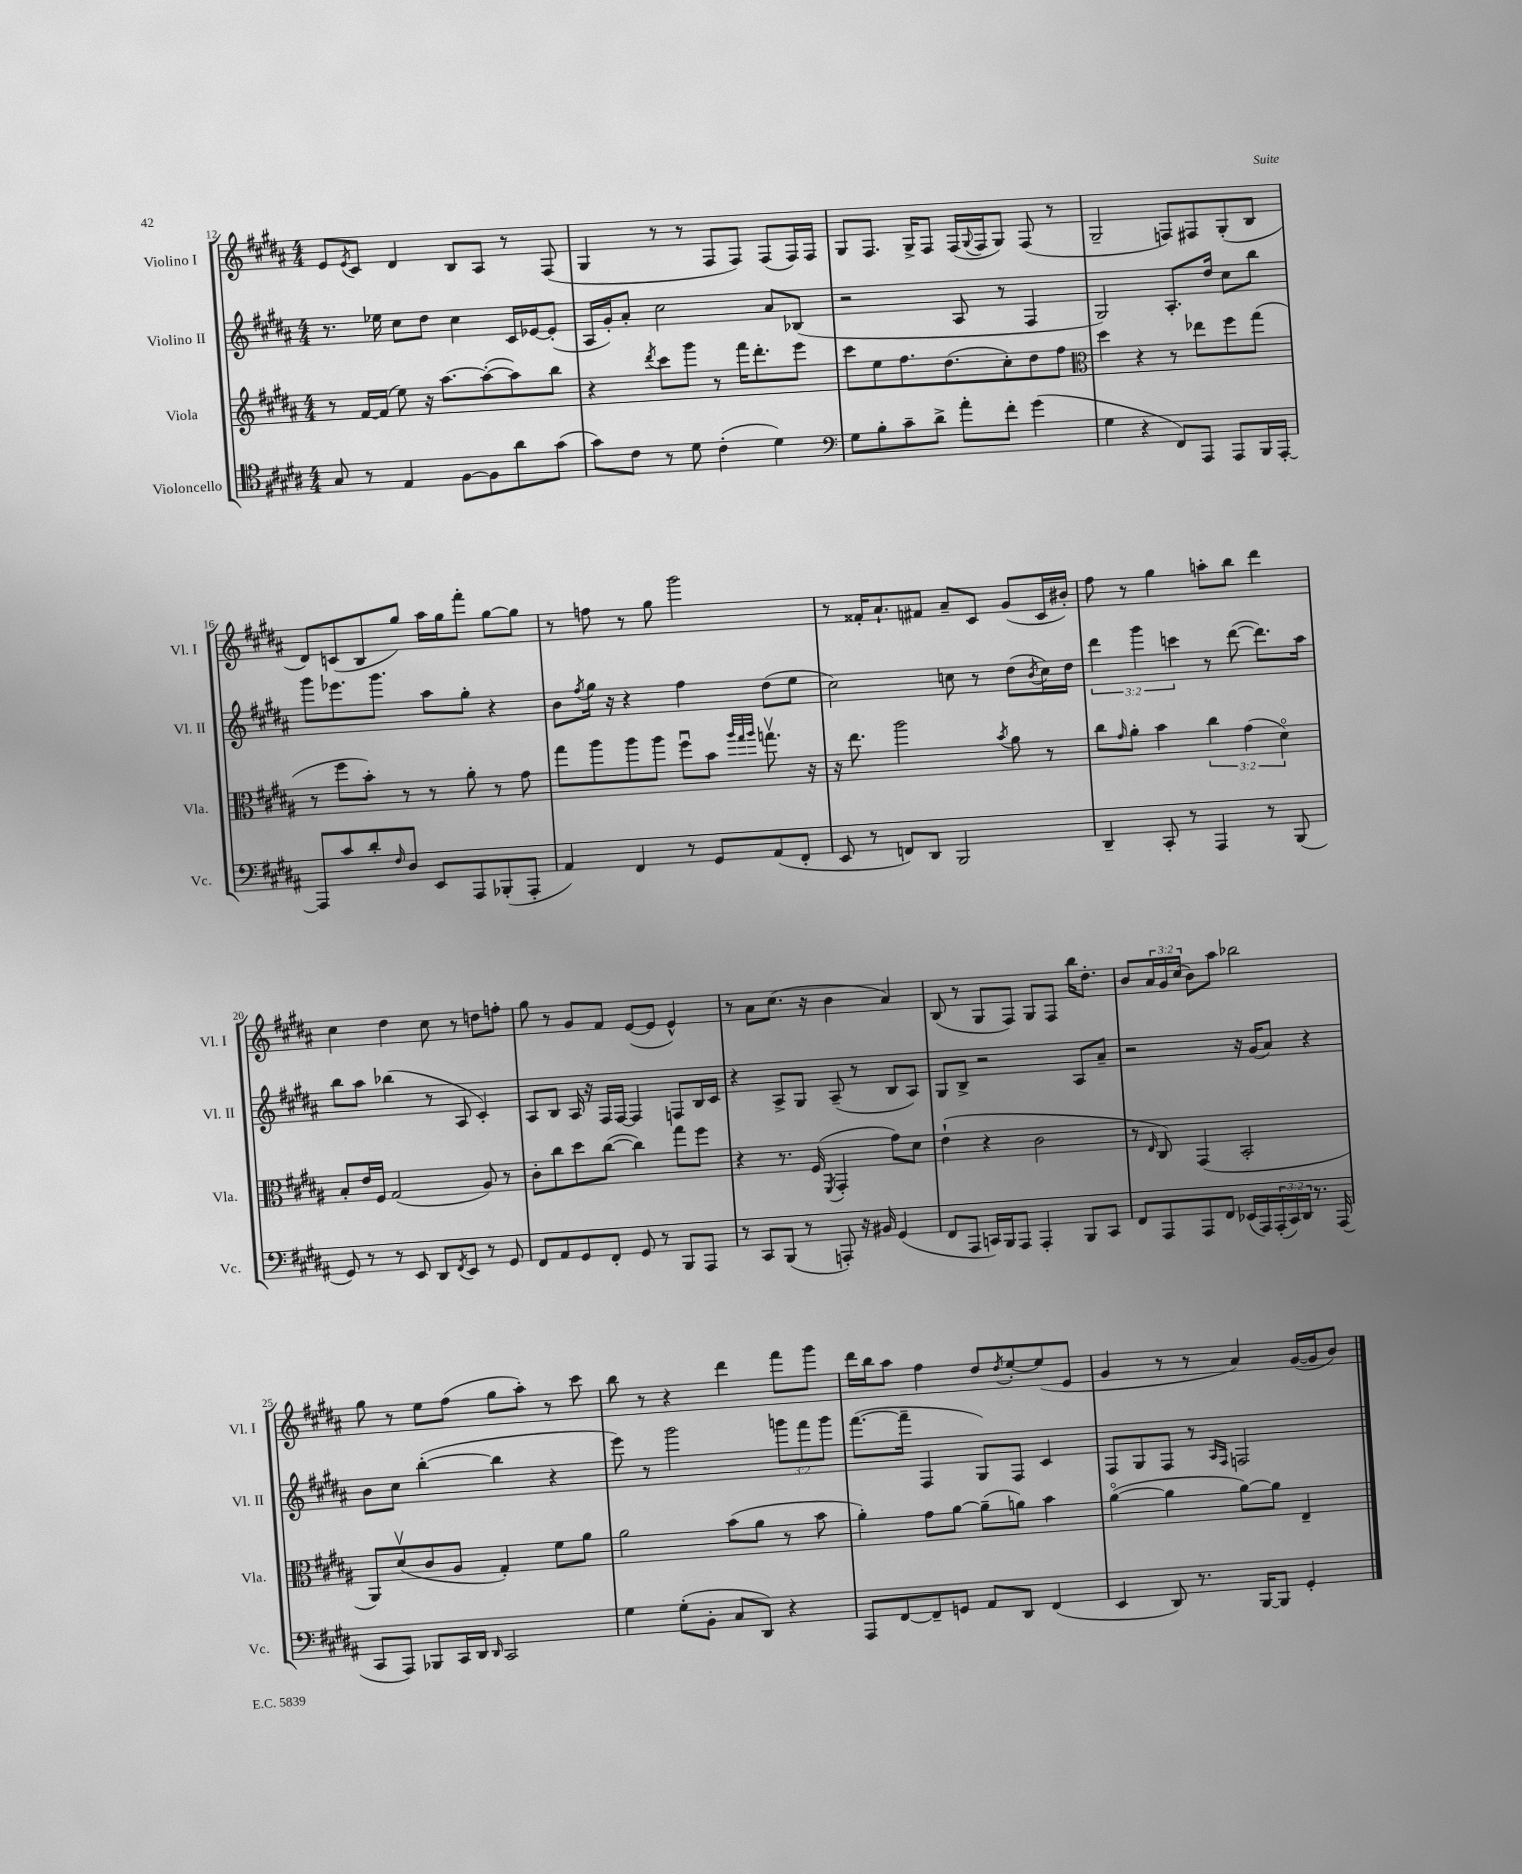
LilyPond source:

<<
\new StaffGroup <<
\new Staff = "s0" \with { instrumentName = "Violino I" shortInstrumentName = "Vl. I" } {
    \clef treble \key b \major \numericTimeSignature \time 4/4 \override Staff.TupletNumber.text = #tuplet-number::calc-fraction-text
    e'8 \acciaccatura { e'8 } cis'8 dis'4 b8 ais8 r8 fis8( |
    gis4 r8 r8 fis8 fis8) fis8( fis16) fis16 |
    gis8 fis8. gis16-> fis8 fis16( \appoggiatura { gis8 } fis16 gis8) fis8( r8 |
    gis2-- f8) fis8 gis8-.( b8 |
    dis'8) c'8( b8 gis''8) ais''16 gis''16 fis'''8-. gis''8~ gis''8 |
    r8 f''8 r8 gis''8 gis'''2 |
    r8 fisis'16-. ais'8.-! fis'8 ais'8-- cis'8 gis'8( cis'16 bis'16-.) |
    fis''8 r8 gis''4 a''8-. b''8 dis'''4 |
    cis''4 dis''4 cis''8 r8 d''8 f''8-. |
    gis''8 r8 gis'8 fis'8 e'8~( e'8 e'4-^) |
    r8 ais'8 cis''8.( r16 b'4 ais'4) |
    b8( r8 gis8 fis8) gis8 fis8 b''16 dis''8.-. |
    b'8 \tuplet 3/2 { ais'16 gis'16 cis''16( } b'8) ais''8 bes''2 |
    gis''8 r8 e''8 fis''8( gis''8 ais''8-.) r8 cis'''8 |
    b''8 r8 r4 dis'''4 fis'''8 gis'''8 |
    dis'''16 b''16 ais''8 fis''4 dis''8 \acciaccatura { dis''8 } e''8~-. e''8( e'8 |
    gis'4 r8 r8 ais'4) gis'16~( gis'16 b'8) \bar "|." |
}
\new Staff = "s1" \with { instrumentName = "Violino II" shortInstrumentName = "Vl. II" } {
    \clef treble \key b \major \numericTimeSignature \time 4/4 \override Staff.TupletNumber.text = #tuplet-number::calc-fraction-text
    r8. ees''16 cis''8 dis''8 cis''4 cis'16 ees'16~ ees'8-.( |
    ais16 gis'16-.) ais'8-. cis''2 ais'8 bes8( |
    r2 ais8 r8 fis4 |
    gis2) ais8.-. dis''16 cis''8 b''8 |
    gis'''8 ees'''8. gis'''8. ais''8 gis''8-. r4 |
    b'8 \acciaccatura { fis''8 } gis''16 r16 r4 fis''4 dis''8( e''8 |
    cis''2) c''8 r8 dis''8( \acciaccatura { b'8 } c''16) dis''16 |
    \tuplet 3/2 { dis'''4 gis'''4 c'''4 } r8 dis'''8~( dis'''8.) ais''16 |
    b''8 ais''8 bes''4( r8 ais8 cis'4-.) |
    ais8 b8 ais16 r16 fis16 fis16~ fis4 f8 b16 cis'16 |
    r4 ais8-> gis8 ais8--( r8 b8 ais8) |
    gis8 b8-> r2 ais8 ais'8-- |
    r2 r16 gis'16( ais'8) r4 |
    b'8 cis''8 b''4~-.( b''4 r4 |
    e'''8) r8 gis'''2 \tuplet 3/2 { g'''8 fis'''8 g'''8 } |
    fis'''8.~( fis'''16-- fis4 gis8) fis8 cis'4 |
    fis8 gis8 fis8 r8 \grace { ais16 fis16 } f2 \bar "|." |
}
\new Staff = "s2" \with { instrumentName = "Viola" shortInstrumentName = "Vla." } {
    \clef treble \key b \major \numericTimeSignature \time 4/4 \override Staff.TupletNumber.text = #tuplet-number::calc-fraction-text
    r8 fis'16~ fis'16( e''8) r16 ais''8.~ ais''8~-.( ais''8) b''8 |
    r4 \acciaccatura { dis'''8 } cis'''8 gis'''8 r8 fis'''16 dis'''8.-. e'''8 |
    cis'''8 e''8 fis''8. dis''8.( cis''8-.) dis''8 fis''8 |
    \clef alto dis''4 r4 r8 ees''8 fis''8 gis''8( |
    r8 fis''8 b'8-.) r8 r8 ais'8-. r8 gis'8 |
    gis''8 ais''8 ais''8 ais''8 fis''8\downbow b'8 \grace { ais''32 gis''32 ais''32 } g''8.\upbow r16 |
    r16 e''8. ais''2 \acciaccatura { b'8 } ais'8 r8 |
    cis''8 \grace { gis'16 } ais'8-. b'4 \tuplet 3/2 { cis''4 gis'4( dis'4\flageolet) } |
    b8-. e'16 fis16 gis2( ais8) r8 |
    cis'8-. cis''8 dis''8 cis''8~( cis''4) gis''8 fis''8 |
    r4 r8. fis16( \acciaccatura { fis,8 } gis,4-. gis'8) dis'8 |
    e'4-!( r4 cis'2 |
    r8 \grace { e16 } cis8) gis,4( b,2-. |
    ais,8) dis'8\upbow( cis'8 ais8 gis4-.) fis'8 ais'8 |
    ais'2 b'8( ais'8 r8 b'8 |
    ais'4-.) gis'8 ais'8~ ais'8--( a'8) b'4 |
    ais'4~\flageolet( ais'4 ais'8~) ais'8 e4-- \bar "|." |
}
\new Staff = "s3" \with { instrumentName = "Violoncello" shortInstrumentName = "Vc." } {
    \clef tenor \key b \major \numericTimeSignature \time 4/4 \override Staff.TupletNumber.text = #tuplet-number::calc-fraction-text
    gis8 r8 e4 fis8~ fis8 ais'8 gis'8( |
    gis'8) cis'8 r8 dis'8 cis'4-.( dis'4) |
    \clef bass gis8 b8-. cis'8-- dis'8-> ais'8-. fis'8-. gis'4( |
    gis4 r4 fis,8) ais,,8 ais,,8 b,,16 ais,,16~-. |
    ais,,8 cis'8 dis'8-. \grace { fis16 } dis8 e,8 ais,,8 bes,,8-.( ais,,8-. |
    ais,4) fis,4 r8 gis,8 ais,8( fis,8-. |
    e,8 r8 f,8) dis,8 b,,2 |
    dis,4-- cis,8-. r8 ais,,4 r8 b,,8( |
    gis,8) r8 r8 e,8 dis,8 \acciaccatura { fis,8 } e,8 r8 gis,8 |
    fis,8 ais,8 gis,8 fis,8-. gis,8 r8 b,,8 ais,,8 |
    r8 cis,8 b,,8( r8 a,,8-.) r16 bis,16 gis,4( |
    fis,8 ais,,8 c,16) b,,16 ais,,8 ais,,4-. b,,8 c,8 |
    fis,8 ais,,8 ais,,8 fis,8 ees,16( ais,,16) \tuplet 3/2 { ais,,16-.( cis,16) dis,16 } r8. ais,,16( |
    cis,8 ais,,8) bes,,8 cis,16 dis,16 \grace { dis,16 } cis,2 |
    gis4 gis8-.( b,8-. cis8 dis,8) r4 |
    ais,,8 fis,8~ fis,8-- g,8 ais,8 dis,8 fis,4( |
    e,4 dis,8) r8. b,,16~ b,,8 gis,4-. \bar "|." |
}
>>
>>
\layout { \context { \Score currentBarNumber = #12 } }
